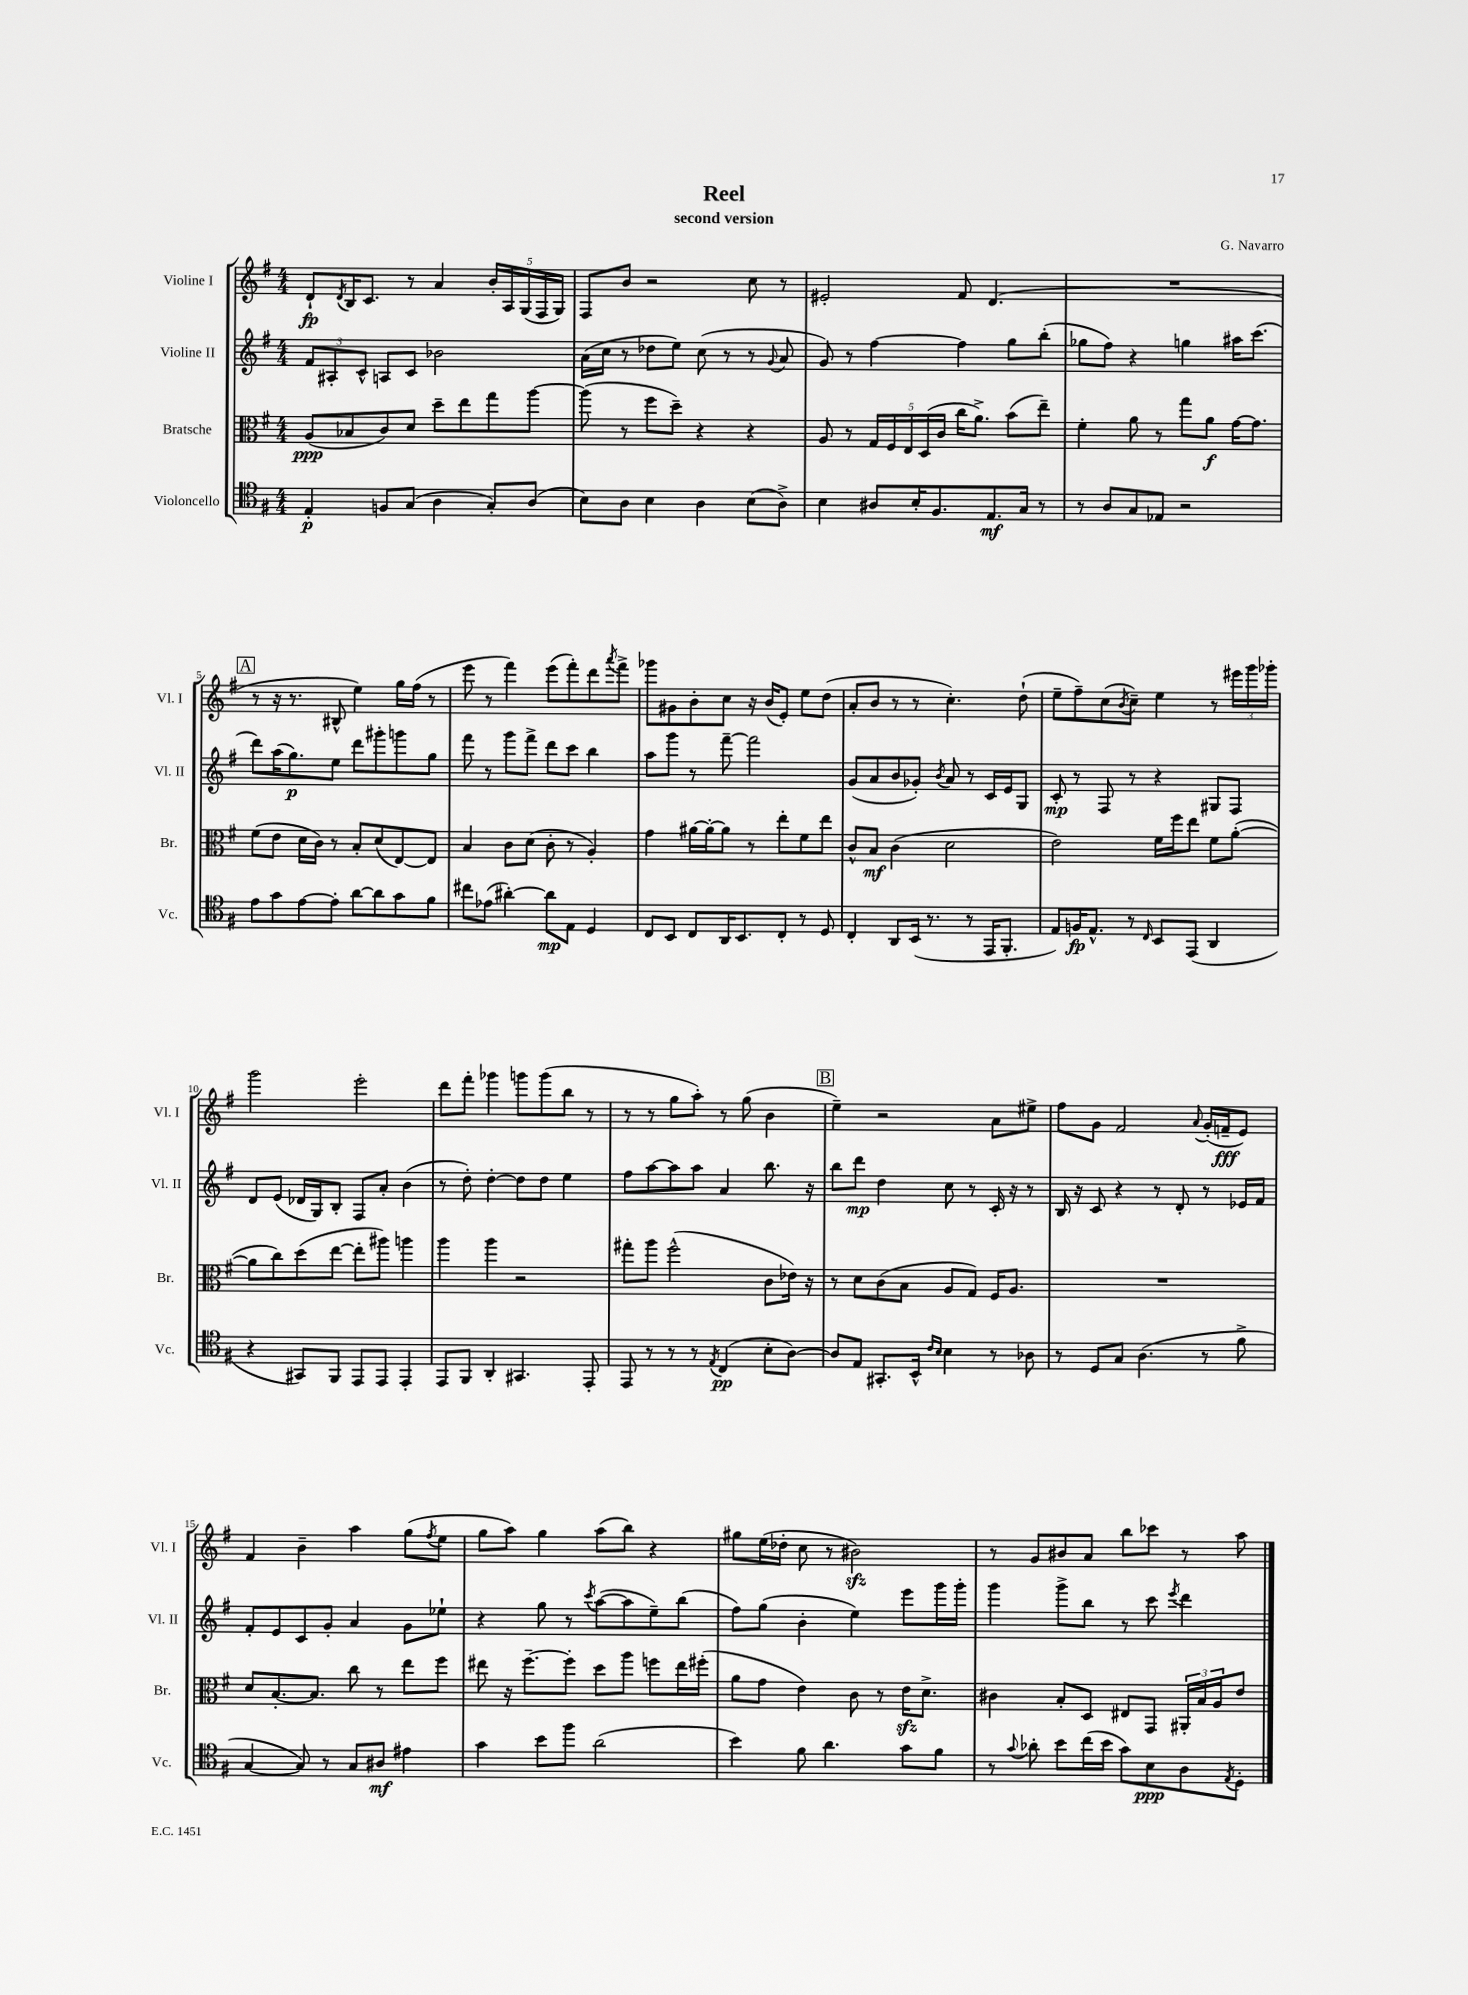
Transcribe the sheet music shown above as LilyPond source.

\header { title = "Reel" composer = "G. Navarro" subtitle = "second version" }
<<
\new StaffGroup <<
\new Staff = "s0" \with { instrumentName = "Violine I" shortInstrumentName = "Vl. I" } {
    \clef treble \key g \major \numericTimeSignature \time 4/4
    d'8-!\fp \acciaccatura { d'8 } b16 c'8. r8 a'4 \tuplet 5/4 { b'16-. a16 g16( fis16 g16) } |
    fis8 b'8 r2 c''8 r8 |
    eis'2-. fis'8 d'4.( |
    R1 |
    \mark \markup { \box "A" } r8 r16 r8. bis8-^ e''4) g''16 fis''16( r8 |
    e'''8 r8 fis'''4) e'''8( fis'''8-.) d'''8 \acciaccatura { a'''8 } fis'''8-> |
    ges'''8 gis'8 b'8-. c''8 r16 b'16( e'8-.) e''8 d''8( |
    a'8-. b'8 r8 r8 c''4.-.) d''8-!( |
    e''8-- fis''8--) c''8( \acciaccatura { b'8 } c''8--) e''4 r8 \tuplet 3/2 { eis'''16 g'''16 ges'''16-. } |
    g'''2 e'''2-. |
    d'''8 fis'''8-. ges'''4 g'''8 g'''8( b''8 r8 |
    r8 r8 g''8 a''8-.) r8 g''8( b'4 |
    \mark \markup { \box "B" } e''4--) r2 a'8 eis''8-> |
    fis''8 g'8 fis'2 \appoggiatura { a'8 } g'16-.( f'16--\fff e'8) |
    fis'4 b'4-- a''4 g''8( \acciaccatura { fis''8 } e''8 |
    g''8 a''8) g''4 a''8( b''8) r4 |
    gis''8 e''16( des''16-. c''8 r8 bis'2\sfz) |
    r8 g'8 bis'8 a'8 b''8 ces'''8 r8 a''8 \bar "|." |
}
\new Staff = "s1" \with { instrumentName = "Violine II" shortInstrumentName = "Vl. II" } {
    \clef treble \key g \major \numericTimeSignature \time 4/4
    \tuplet 3/2 { fis'8 ais8-. c'8-^ } a8 c'8 bes'2 |
    a'16( c''16 r8 des''8 e''8) c''8( r8 r8 \appoggiatura { g'8 } a'8 |
    g'8) r8 fis''4~ fis''4 g''8 b''8-.( |
    ges''8 fis''8) r4 g''4 ais''16 c'''8.( |
    \mark \markup { \box "A" } d'''8) a''16( g''8.\p) e''8 d'''8 gis'''8-. g'''8 g''8 |
    fis'''8 r8 g'''8 fis'''8-> d'''8 c'''8 b''4 |
    a''8 g'''8 r8 fis'''8~-- fis'''2 |
    g'8( a'8 b'8 ges'8-.) \acciaccatura { b'8 } a'8 r8 c'16 e'16 g8 |
    c'8-.\mp r8 fis8 r8 r4 gis8 fis8 |
    d'8 e'8( des'16 g16) b8-. fis8 a'8-. b'4( |
    r8 d''8-.) d''4~-. d''8 d''8 e''4 |
    fis''8 a''8~ a''8 a''8 a'4 b''8. r16 |
    \mark \markup { \box "B" } b''8 d'''8\mp d''4 c''8 r8 c'16-. r16 r8 |
    b16 r16 c'8 r4 r8 d'8-. r8 ees'16 fis'16 |
    fis'8-. e'8 c'8 g'8-. a'4 g'8 ees''8-! |
    r4 g''8 r8 \acciaccatura { c'''8 } a''8~( a''8 e''8--) b''8( |
    fis''8) g''8( b'4-. e''4) e'''8 g'''16 g'''16-. |
    g'''4 g'''8-> b''8 r8 c'''8 \acciaccatura { e'''8 } d'''4 \bar "|." |
}
\new Staff = "s2" \with { instrumentName = "Bratsche" shortInstrumentName = "Br." } {
    \clef alto \key g \major \numericTimeSignature \time 4/4
    a8\ppp( bes8 c'8) d'8 d''8-- e''8 g''8 a''8~ |
    a''8( r8 fis''8 d''8--) r4 r4 |
    a8 r8 \tuplet 5/4 { g16 fis16 e16 d16( c'16 } c''16 a'8.->) b'8( e''8--) |
    fis'4-. a'8 r8 g''8 a'8\f g'16~ g'8. |
    \mark \markup { \box "A" } fis'8( e'8 d'16 c'16) r8 b8-. d'8( e8~) e8 |
    b4 c'8 d'8( c'8-. r8 a4-.) |
    g'4 ais'16~ ais'16~-. ais'8 r8 e''8-. fis'8 e''8 |
    c'8-^ b8\mf c'4( d'2 |
    e'2) fis'16 fis''16 e''8 fis'8 a'8~-.( |
    a'8 c''8) d''8( e''8~ e''8-. ais''8) a''4 |
    a''4 a''4 r2 |
    gis''8-. a''8 fis''2-^( c'8 ees'16) r16 |
    \mark \markup { \box "B" } r8 d'8 c'8( b8 a8 g8) fis16 a8. |
    R1 |
    d'8 b8.~-. b8. c''8 r8 e''8 fis''8 |
    eis''8 r16 fis''8.~-- fis''8-. d''8 a''8 f''8 eis''16 fis''16-.( |
    a'8 g'8 e'4) c'8 r8 e'16\sfz d'8.-> |
    cis'4 b8-. d8 eis8 g,8 \tuplet 3/2 { ais,16-. b16 a16 } e'8 \bar "|." |
}
\new Staff = "s3" \with { instrumentName = "Violoncello" shortInstrumentName = "Vc." } {
    \clef tenor \key g \major \numericTimeSignature \time 4/4
    e4-.\p f8 g8( a4 g8-.) a8( |
    b8) a8 b4 a4 b8( a8->) |
    b4 ais8 b16-. fis8. e8.\mf g16 r8 |
    r8 a8 g8 ees8 r2 |
    \mark \markup { \box "A" } e'8 g'8 e'8~ e'8-. a'8~ a'8 g'8 fis'8 |
    cis''8 ees'8( ais'4~-.) ais'8\mp e8 d4 |
    c8 b,8 c8 a,16 b,8. c8-. r8 d8 |
    c4-. a,8 b,16( r8. r8 e,16 fis,8.-. |
    e8) f16\fp e8.-^ r8 \grace { c16 } b,8 e,8( a,4 |
    r4 gis,8) fis,8 e,8 e,8 e,4-. |
    e,8 fis,8 a,4-. gis,4. e,8-. |
    e,8 r8 r8 r8 \acciaccatura { e8 } c4\pp( b8-. a8~) |
    \mark \markup { \box "B" } a8 e8 gis,8.-. b,16-^ \grace { c'16 b16 } b4 r8 aes8 |
    r8 d8 g8 a4.( r8 fis'8-> |
    g4~ g8) r8 g8 ais8\mf eis'4 |
    g'4 b'8 fis''8 a'2( |
    b'4) fis'8 a'4. g'8 fis'8 |
    r8 \appoggiatura { g'8 } aes'8-. b'8 c''16( b'16 g'8) b8\ppp a8 \acciaccatura { e8 } d8-. \bar "|." |
}
>>
>>
